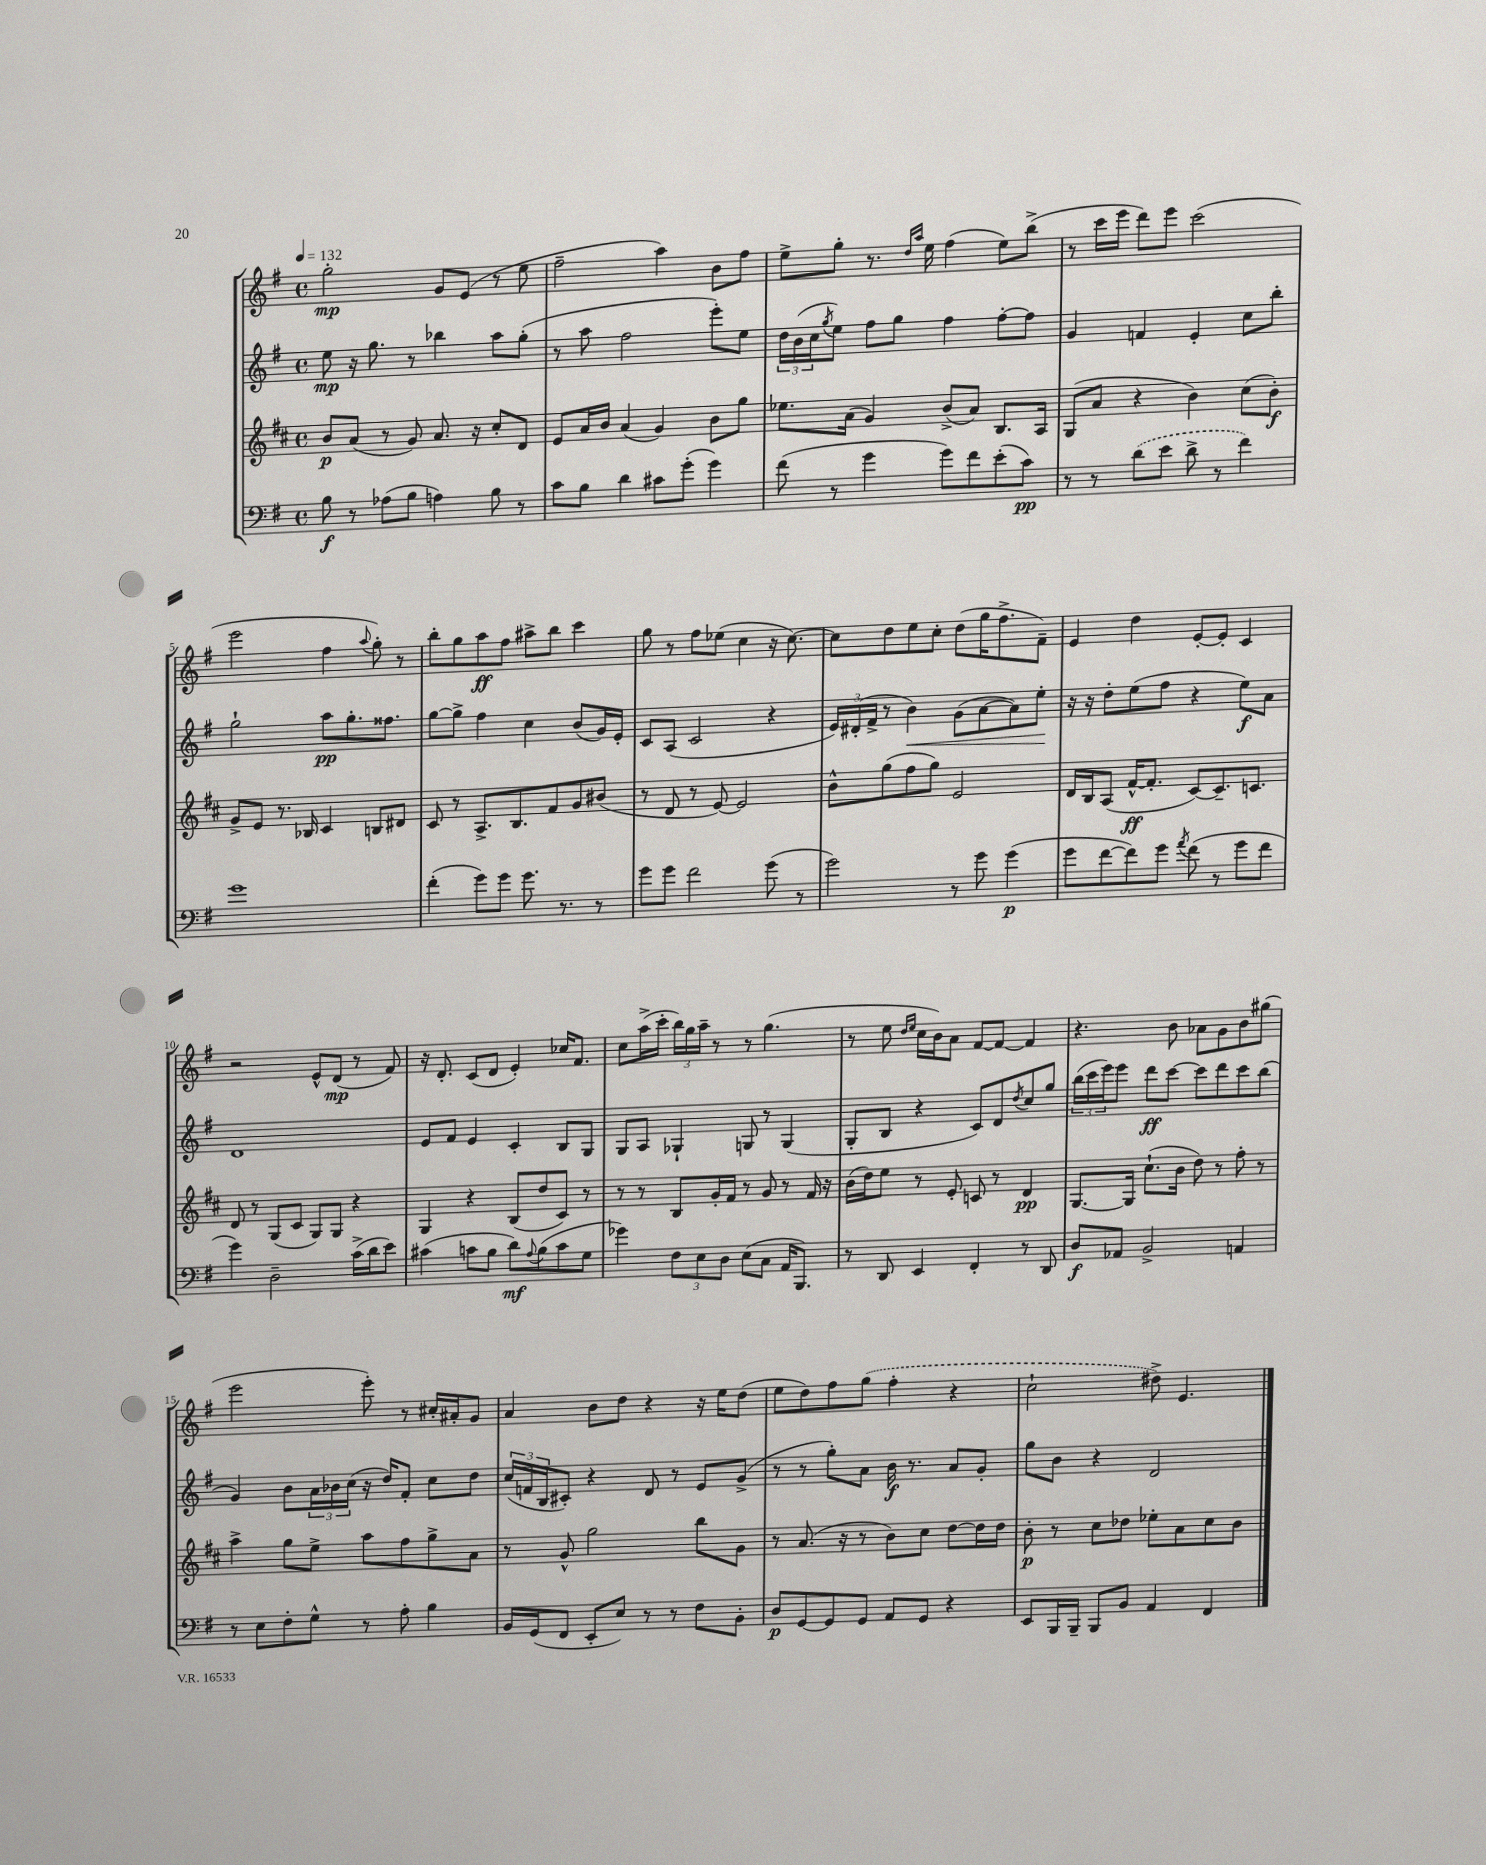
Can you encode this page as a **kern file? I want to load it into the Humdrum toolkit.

**kern	**dynam	**kern	**dynam	**kern	**dynam	**kern	**dynam
*part4	*part4	*part3	*part3	*part2	*part2	*part1	*part1
*staff4	*staff4	*staff3	*staff3	*staff2	*staff2	*staff1	*staff1
*clefF4	*	*clefG2	*	*clefG2	*	*clefG2	*
*k[f#]	*	*k[f#c#]	*	*k[f#]	*	*k[f#]	*
*M4/4	*	*M4/4	*	*M4/4	*	*M4/4	*
*met(c)	*	*met(c)	*	*met(c)	*	*met(c)	*
*MM132	*	*MM132	*	*MM132	*	*MM132	*
=1	=1	=1	=1	=1	=1	=1	=1
8B\	f	8b/L	p	8ee\	mp	2gg'\	mp
8r	.	(8a/J	.	16r	.	.	.
.	.	.	.	8.gg\	.	.	.
(8A-X\L	.	8r	.	.	.	.	.
8B\J	.	8g/)	.	8r	.	.	.
4An\)	.	8.a/	.	4bb-X\	.	8g/L	.
.	.	.	.	.	.	(8e/J	.
.	.	16r	.	.	.	.	.
8B\	.	8cc#'/L	.	8aa\L	.	8r	.
8r	.	8d/J	.	(8gg'\J	.	8ee\	.
=2	=2	=2	=2	=2	=2	=2	=2
8c\L	.	8e/L	.	8r	.	2ff#~\	.
8B\J	.	16a/L	.	8aa\	.	.	.
.	.	16b/JJ	.	.	.	.	.
4d\	.	(4a/	.	2ff#\	.	.	.
8c#X\L	.	4g/)	.	.	.	4aa\)	.
(8g'\J	.	.	.	.	.	.	.
4g\)	.	8b\L	.	8eee'\L)	.	8b\L	.
.	.	8gg\J	.	8ee\J	.	8ff#\J	.
=3	=3	=3	=3	=3	=3	=3	=3
(8f#\	.	8.ee-X\L	.	24dd\LL	.	8ee^\L	.
.	.	.	.	(24b\	.	.	.
.	.	.	.	24cc\J	.	.	.
.	.	.	.	8qgg/	.	.	.
8r	.	.	.	8ee\J)	.	8gg'\J	.
.	.	(16a\Jk	.	.	.	.	.
4g\	.	4g/)	.	8ff#\L	.	8.r	.
.	.	.	.	8gg\J	.	.	.
.	.	.	.	.	.	16qqdd/LL	.
.	.	.	.	.	.	16qqaa/JJ	.
.	.	.	.	.	.	16ee\	.
8g\L)	.	(8b^/L	.	4ff#\	.	(4ff#\	.
8f#\	.	8a/J)	.	.	.	.	.
(8e'\	.	8.B/L	.	[8ff#'\L	.	8ee\L)	.
8c\J)	pp	.	.	8ff#\J]	.	(8bb^\J	.
.	.	16A/Jk	.	.	.	.	.
=4	=4	=4	=4	=4	=4	=4	=4
8r	.	(8G/L	.	4g/	.	8r	.
8r	.	8a/J	.	.	.	16ccc\LL	.
.	.	.	.	.	.	16eee\JJ	.
(8d\L	.	4r	.	4fn/	.	8ddd\L)	.
8e\J	.	.	.	.	.	8eee\J	.
8d^\	.	4b\)	.	4e'/	.	(2ccc\	.
8r	.	.	.	.	.	.	.
4f#\)	.	(8cc#\L	.	8cc\L	.	.	.
.	.	8b'\J)	f	8bb'\J	.	.	.
!!LO:LB:g=z
=5	=5	=5	=5	=5	=5	=5	=5
1g	.	8g^/L	.	2gg`\	.	2eee\	.
.	.	8e/J	.	.	.	.	.
.	.	8.r	.	.	.	.	.
.	.	16B-X/	.	.	.	.	.
.	.	4c#/	.	8aa\L	pp	4ff#\	.
.	.	.	.	8.gg'\	.	.	.
.	.	.	.	.	.	8qqaa/	.
.	.	8Bn/L	.	.	.	8gg'\)	.
.	.	.	.	8.ff##X\J	.	.	.
.	.	8d#X/J	.	.	.	8r	.
=6	=6	=6	=6	=6	=6	=6	=6
(4f#'\	.	8c#/	.	[8gg\L	.	8bb'\L	.
.	.	8r	.	8gg^\J]	.	8gg\	.
8g\L)	.	8.A^/L	.	4ff#\	.	8aa\	ff
8g\J	.	.	.	.	.	8ff#\J	.
.	.	8.B/	.	.	.	.	.
8.g\	.	.	.	4cc\	.	8aa#X^\L	.
.	.	8f#/	.	.	.	8bb\J	.
8.r	.	.	.	.	.	.	.
.	.	8g/	.	(8b/L	.	4ccc\	.
8r	.	(8b#X/J	.	16g/L)	.	.	.
.	.	.	.	16e'/JJ	.	.	.
=7	=7	=7	=7	=7	=7	=7	=7
8g\L	.	8r	.	8c/L	.	8gg\	.
8g\J	.	8d/	.	(8A/J	.	8r	.
2f#\	.	8r	.	2c/	.	8ff#\L	.
.	.	[8e/)	.	.	.	(8ee-X\J	.
.	.	2e/]	.	.	.	4cc\	.
(8g\	.	.	.	4r	.	16r	.
.	.	.	.	.	.	[8.cc\)	.
8r	.	.	.	.	.	.	.
=8	=8	=8	=8	=8	=8	=8	=8
2g\)	.	8b^^\L	.	24e/LL)	.	8cc\L]	.
.	.	.	.	(24d#X'/	.	.	.
.	.	.	.	24f#^/JJ	.	.	.
.	.	(8gg\	.	8r	.	8dd\	.
!	!	!	!	!	!LO:HP:b	!	!
.	.	8ff#\	.	4b\)	<	8ee\	.
.	.	8gg\J)	.	.	.	8cc'\J	.
8r	.	2e/	.	(8g\L	.	(8dd\L	.
8g\	.	.	.	[8a\	.	16gg\K	.
.	.	.	.	.	.	8.ff#^\	.
(4g\	p	.	.	8a\])	.	.	.
.	.	.	.	8ee'\J	.	8f#~\J)	.
.	.	.	.	.	[	.	.
=9	=9	=9	=9	=9	=9	=9	=9
8g\L	.	16d/LL	.	16r	.	4e/	.
.	.	16B/J	.	16r	.	.	.
[8f#\	.	(8A/J	.	8dd'\L	.	.	.
8f#\])	.	[16f#^^/KL	ff	(8ee\	.	4dd\	.
.	.	8.f#'/J]	.	.	.	.	.
8g\J	.	.	.	8ff#\J	.	.	.
8qa/	.	.	.	.	.	.	.
(8f#\	.	[8c#/L)	.	4r	.	[8e'/L	.
8r	.	8.c#~/]	.	.	.	8e'/J]	.
8g\L	.	.	.	8ee\L)	f	4c/	.
.	.	8.cn/J	.	.	.	.	.
8f#\J	.	.	.	8a\J	.	.	.
!!LO:LB:g=z
=10	=10	=10	=10	=10	=10	=10	=10
4g\)	.	8d/	.	1d	.	2r	.
.	.	8r	.	.	.	.	.
2D~\	.	(8G/L	.	.	.	.	.
.	.	8c#/J	.	.	.	.	.
.	.	8G/L)	.	.	.	8e^^/L	.
.	.	8G/J	.	.	.	(8d/J	mp
(16c^\LL	.	4r	.	.	.	8r	.
16d\J	.	.	.	.	.	.	.
8e\J)	.	.	.	.	.	8f#/)	.
=11	=11	=11	=11	=11	=11	=11	=11
(4c#X\	.	4G/	.	8e/L	.	16r	.
.	.	.	.	.	.	8.d'/	.
.	.	.	.	8f#/J	.	.	.
8cn\L	.	4r	.	4e/	.	(8c/L	.
8B\J	.	.	.	.	.	8d/J	.
8d\L)	mf	(8B/L	.	4c'/	.	4e'/)	.
8qqA/	.	.	.	.	.	.	.
(8B\	.	8dd/	.	.	.	.	.
8c\	.	8c#/J)	.	8B/L	.	16cc-X/KL	.
.	.	.	.	.	.	8.f#/J	.
8G\J	.	8r	.	8G/J	.	.	.
=12	=12	=12	=12	=12	=12	=12	=12
4g-X\)	.	8r	.	8G/L	.	8cc\L	.
.	.	8r	.	8A/J	.	(16aa^\L	.
.	.	.	.	.	.	16ccc'\JJ	.
12F#\L	.	8B/L	.	4G-X`/	.	24bb\LL)	.
.	.	.	.	.	.	24gg\	.
12E\	.	.	.	.	.	24aa~\JJ	.
.	.	16g'/L	.	.	.	8r	.
12D\J	.	.	.	.	.	.	.
.	.	16f#/JJ	.	.	.	.	.
(8E\L	.	8r	.	8Gn/	.	8r	.
8C\J	.	8g/	.	8r	.	(4.gg\	.
16AA/KL	.	8r	.	(4G/	.	.	.
8.BBB/J)	.	.	.	.	.	.	.
.	.	16f#/	.	.	.	.	.
.	.	16r	.	.	.	.	.
=13	=13	=13	=13	=13	=13	=13	=13
8r	.	(16b\LL	.	8G'/L	.	8r	.
.	.	16dd\J)	.	.	.	.	.
8DD/	.	8ee\J	.	8B/J	.	8ee\	.
.	.	.	.	.	.	16qqdd/LL	.
.	.	.	.	.	.	16qqee/JJ	.
4EE/	.	8r	.	4r	.	16cc\LL	.
.	.	.	.	.	.	16b\J)	.
.	.	8e'/	.	.	.	8a\J	.
4FF#'/	.	8cn/	.	8c/L)	.	[8f#/L	.
.	.	8r	.	8d/	.	8f#/J_	.
.	.	.	.	8qdd/	.	.	.
8r	.	4d/	pp	8cc/	.	4f#/]	.
8DD/	.	.	.	8gg/J	.	.	.
=14	=14	=14	=14	=14	=14	=14	=14
8D/L	f	[8.G/L	.	(24bb\LL	.	4.r	.
.	.	.	.	24ccc\	.	.	.
.	.	.	.	24eee\J)	.	.	.
8AA-X/J	.	.	.	8eee\J	.	.	.
.	.	16G/Jk]	.	.	.	.	.
2BB^/	.	(8.cc#`\L	.	8ddd\L	ff	.	.
.	.	.	.	[8ccc\J	.	8b\	.
.	.	16b\Jk	.	.	.	.	.
.	.	8dd\)	.	8ccc\L]	.	8a-X\L	.
.	.	8r	.	8ddd\	.	8g\	.
4AAn/	.	8ff#'\	.	8ccc\	.	8b\	.
.	.	8r	.	(8bb\J	.	(8gg#X\J	.
!!LO:LB:g=z
=15	=15	=15	=15	=15	=15	=15	=15
8r	.	4aa^\	.	4g/)	.	2eee\	.
8E\L	.	.	.	.	.	.	.
8F#'\	.	8gg\L	.	8b\L	.	.	.
8G^^\J	.	8ee^\J	.	24a\L	.	.	.
.	.	.	.	24b-X\	.	.	.
.	.	.	.	(24cc\JJ	.	.	.
8r	.	8aa\L	.	16r	.	8eee'\)	.
.	.	.	.	16dd/KL)	.	.	.
8A'\	.	8ff#\	.	8f#'/J	.	8r	.
4B\	.	8gg^\	.	8cc\L	.	16cc#X'/LL	.
.	.	.	.	.	.	16a#X'/J	.
.	.	8a\J	.	8dd\J	.	8g/J	.
=16	=16	=16	=16	=16	=16	=16	=16
16BB/LL	.	8r	.	(24cc/LL	.	4a/	.
.	.	.	.	24fn/	.	.	.
(16GG/J	.	.	.	.	.	.	.
.	.	.	.	24B/J	.	.	.
8FF#/J	.	8g^^/	.	8c#X'/J)	.	.	.
8EE'/L	.	2gg\	.	4r	.	8b\L	.
8E/J)	.	.	.	.	.	8dd\J	.
8r	.	.	.	8d/	.	4r	.
8r	.	.	.	8r	.	.	.
8F#\L	.	8bb\L	.	8e/L	.	16r	.
.	.	.	.	.	.	16ee\KL	.
8BB'\J	.	8g\J	.	(8g^/J	.	(8dd\J	.
=17	=17	=17	=17	=17	=17	=17	=17
8D/L	p	8r	.	8r	.	8ee\L	.
[8GG/	.	(8.a/	.	8r	.	8dd\)	.
8GG/]	.	.	.	8gg'\L)	.	8ff#\	.
.	.	16r	.	.	.	.	.
8GG/J	.	8r	.	8a\J	.	(8gg\J	.
8AA/L	.	8b\L)	.	16b\	f	4ff#'\	.
.	.	.	.	8.r	.	.	.
8GG/J	.	8cc#\J	.	.	.	.	.
4r	.	[8dd\L	.	8a/L	.	4r	.
.	.	16dd\L]	.	8g'/J	.	.	.
.	.	16dd\JJ	.	.	.	.	.
=18	=18	=18	=18	=18	=18	=18	=18
8EE/L	.	8b'\	p	8gg\L	.	2cc`\	.
16BBB/L	.	8r	.	8b\J	.	.	.
16BBB~/JJ	.	.	.	.	.	.	.
8BBB/L	.	8cc#\L	.	4r	.	.	.
8BB/J	.	8dd-X\J	.	.	.	.	.
4AA/	.	8ee-X'\L	.	2d/	.	8dd#X^\)	.
.	.	8a\	.	.	.	4.e/	.
4FF#/	.	8cc#\	.	.	.	.	.
.	.	8b\J	.	.	.	.	.
==	==	==	==	==	==	==	==
*-	*-	*-	*-	*-	*-	*-	*-
